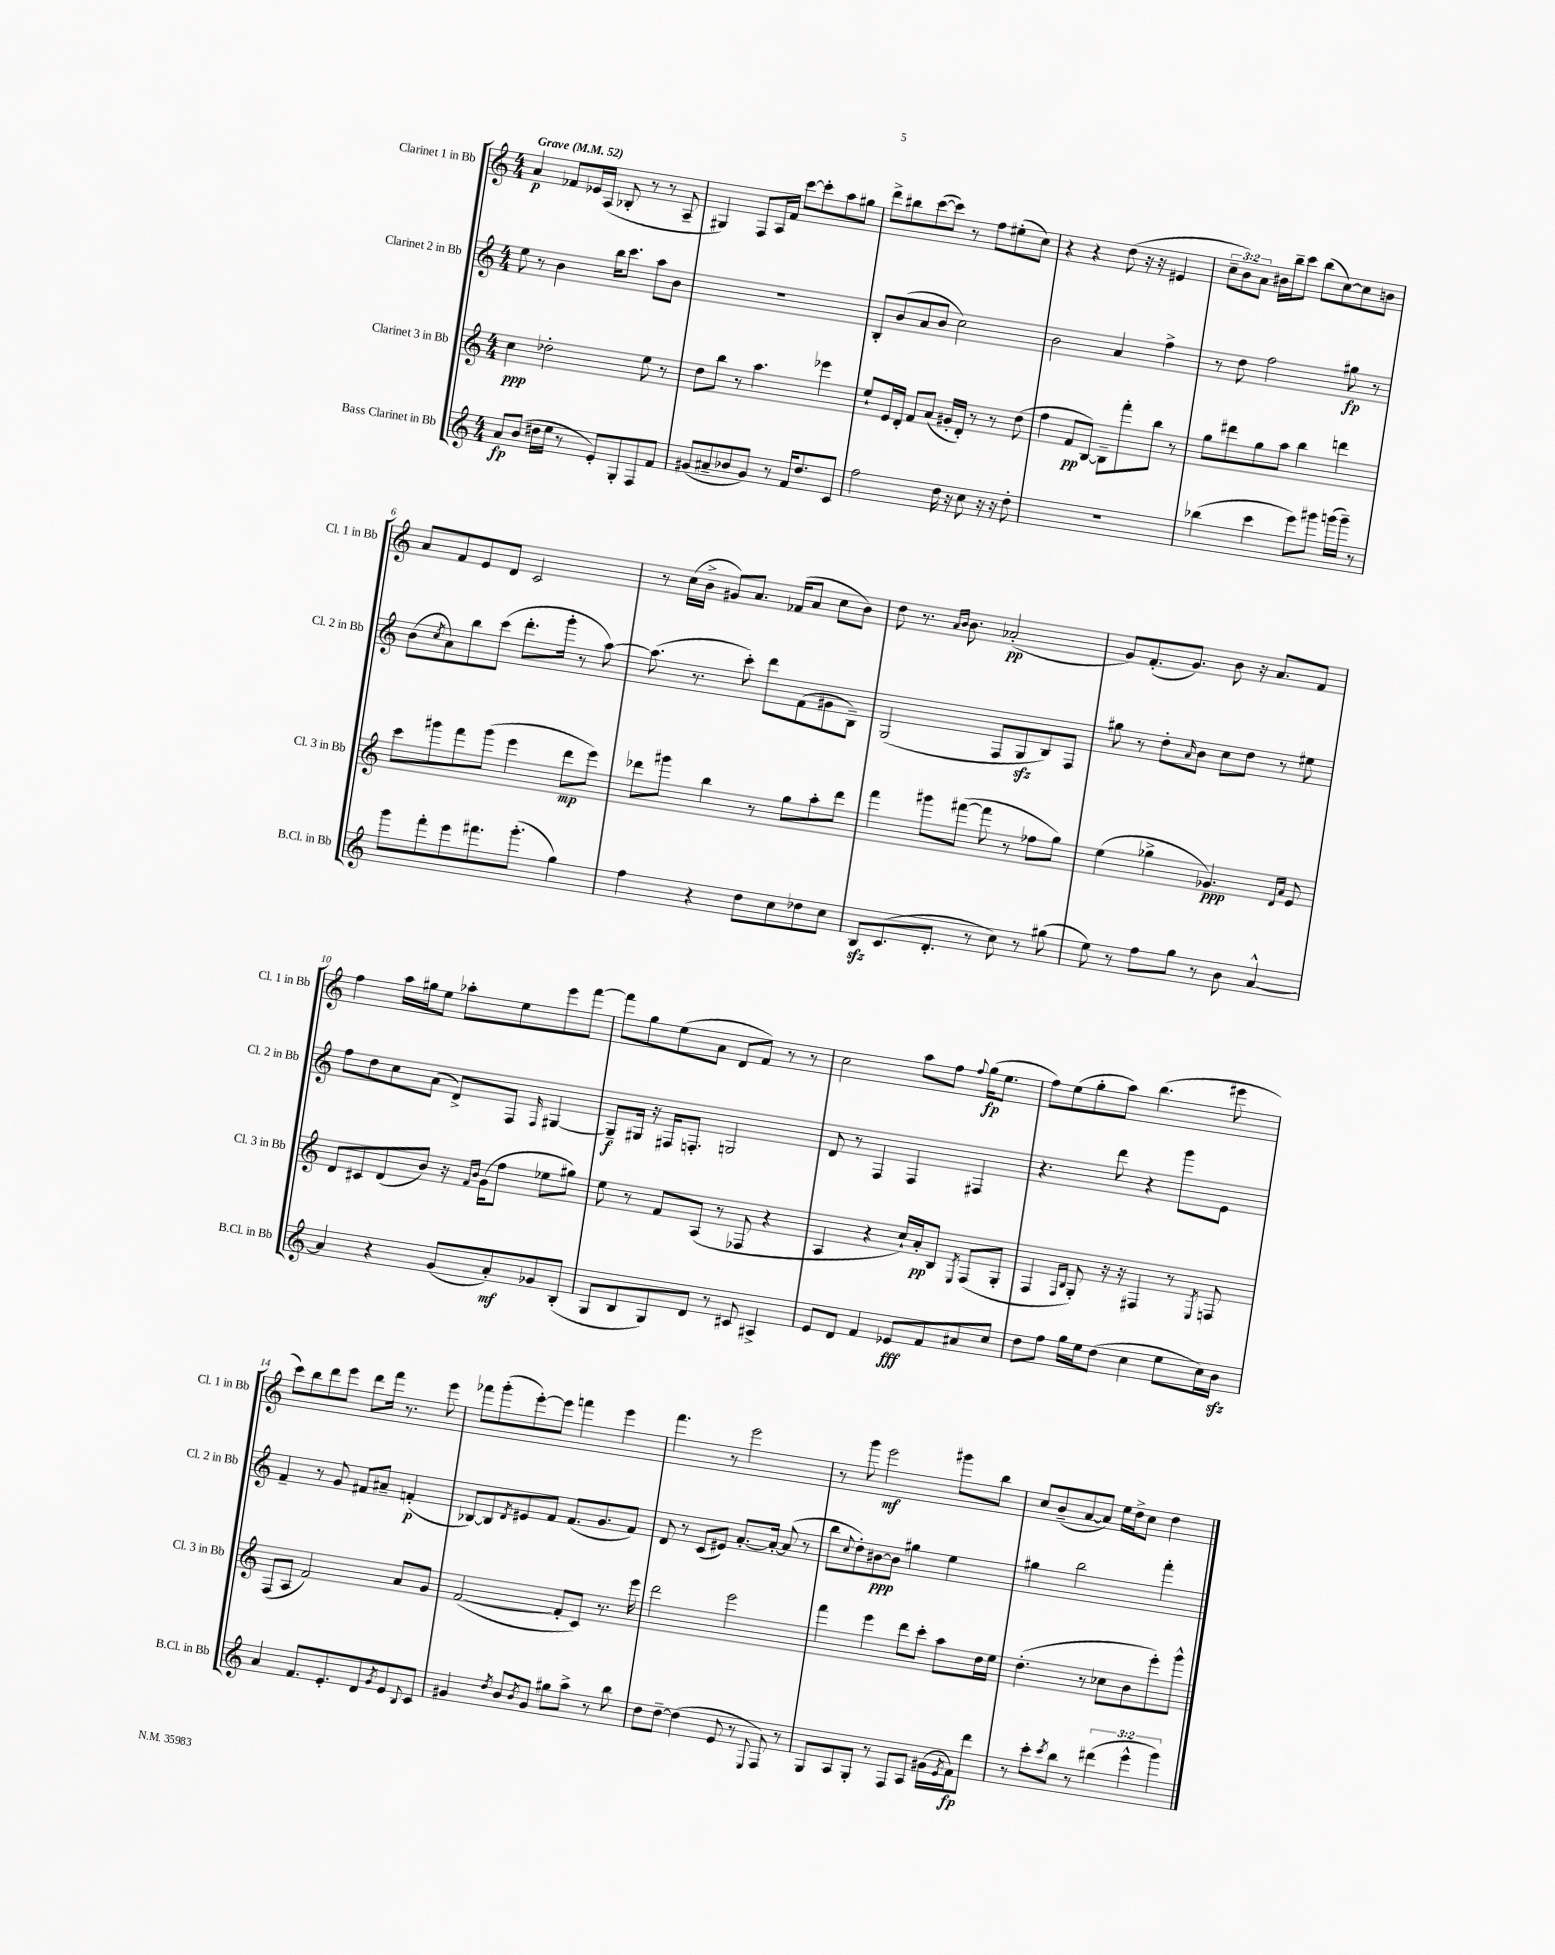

**kern	**kern	**kern	**kern
*staff4	*staff3	*staff2	*staff1
*clefG2	*clefG2	*clefG2	*clefG2
*k[]	*k[]	*k[]	*k[]
*M4/4	*M4/4	*M4/4	*M4/4
*MM52	*MM52	*MM52	*MM52
8a	4cc	8ee	4a
(8b	.	8r	.
16dd#	2dd-'	4b	8f-
16ee	.	.	.
8r	.	.	16e-
.	.	.	(16A
8e')	.	16bb	8B-'
.	.	8.ccc	.
8G'	.	.	8r
8F	8ee	8aa	8r
8f	8r	8b	8A~
=	=	=	=
(8g#	8dd	1r	4G#)
8a#~	8bb	.	.
8b-	8r	.	8F
8g#)	4.aa	.	16A
.	.	.	16f
8r	.	.	[8ccc
16f	.	.	8ccc']
8.dd	.	.	.
.	4eee-	.	8aa
8c	.	.	8gg#
=	=	=	=
2ff	8ee`	8B'	8ddd^
.	16e	(8b	8bb#
.	16d'	.	.
.	8f	8a	([8ccc
.	(8a	8b	8ccc])
16dd	16g#'	2cc)	8r
16r	16d')	.	.
8cc	8r	.	8ff
16r	8r	.	(8ee#'
16r	.	.	.
8dd'	(8dd	.	8cc)
=	=	=	=
1r	4ff	2b	4r
.	8f	.	4r
.	[8B)	.	.
.	8B~]	4a	(8dd
.	8fff'	.	16r
.	.	.	16r
.	8bb	4ff^	4e#
.	8r	.	.
=	=	=	=
(4bb-	8gg	8r	12cc~
.	.	.	12b)
.	8ddd#	8dd	.
.	.	.	12a
4ccc	8gg	2ff	16b#
.	.	.	16bb~
.	8aa	.	8ccc
8eee)	4bb	.	(8bb
8ggg#	.	.	[8cc)
(16ggg	4ddd	8gg#	8cc]
16ggg~)	.	.	.
8r	.	8r	8b
=	=	=	=
8ggg	8ccc	(8b	8a
.	.	8qcc	.
8fff'	8ggg#	8a)	8f
8eee	8fff	8bb	8e
8.fff#	(8ggg#	(8ccc	8d
.	4eee	8.ddd'	2c
(8.ggg'	.	.	.
.	.	16ggg'	.
4gg)	8ddd	8r	.
.	8eee)	[8aa)	.
=	=	=	=
4ff	8ddd-	(8.aa]	8r
.	8ggg#	.	(16cc
.	.	8.r	16b^
4r	4bb	.	8g#)
.	.	8ccc')	8.a
8dd	8r	8ddd	.
.	.	.	(16f-
8cc	8gg	(8f	8a
8dd-	8aa'	8g#	8cc
8cc	8ddd-	8B~)	8b)
=	=	=	=
8B	4fff	(2G	8dd
(8.c	.	.	8.r
.	8ggg#	.	.
.	.	.	16qqa
.	.	.	16qqb
8.d'	.	.	8.b
.	([8fff#	.	.
8r	8fff#]	8F	(2a-'
8cc)	8r	8G	.
8r	8ff-	8B)	.
(8gg#	8gg)	8F	.
=	=	=	=
8ee)	(4ee	8gg#	8g)
8r	.	8r	(8.f'
8ff	4gg-^	8dd'	.
.	.	.	8.g)
.	.	16qqa	.
8gg	.	8b	.
8r	4.g-)	8cc	8b
8b	.	8dd	16r
.	.	.	8.a
[4a^^	.	8r	.
.	16qqd	.	.
.	16qqa	.	.
.	8e	8ee#	8f
=	=	=	=
4a]	8d	8ff	4ff
.	8c#	8dd	.
4r	(8d	8cc	16aa
.	.	.	16gg#
.	8b)	(8a	8ee
(8g	16r	8d^)	8aa-'
.	16qqf	.	.
.	16qqb	.	.
.	(16g	.	.
8a')	8ff	8F	8ee
.	.	16qqF	.
8g-	8ee-	[4G#	8eee
(8B'	8gg#)	.	[8fff
=	=	=	=
8G	8ee	8G#~]	8fff]
8B	8r	16G#	8gg
.	.	16r	.
8G)	8f	16F#	(8ee
.	.	8.F'	.
8d	(8A	.	8a
8r	8r	2G	8d
8c#	8F-	.	8f)
4A#^	4r	.	8r
.	.	.	8r
=	=	=	=
8e	4A	8d	2cc
8d	.	8r	.
4f	4r	4F	.
8e-	16cc`)	4F	8aa
.	16a'	.	.
8f	8B	.	8ff
.	8qE	.	8qqff
8a#	(8F	4F#	(16gg
.	.	.	8.ee
8cc	8G'	.	.
=	=	=	=
8dd	4F	4.r	8ff)
8ff	.	.	(8ee
.	16qqF	.	.
.	16qqB	.	.
16gg	8G')	.	8gg'
16ee	.	.	.
(8dd	16r	8ddd	8aa)
.	16r	.	.
4cc	4F#	4r	(4.bb
8ee	8r	8ggg	.
.	8qE	.	.
16cc)	8F	8e	8eee#
16b	.	.	.
=	=	=	=
4a	(8F	4f~	8ccc)
.	8A	.	8bb
8.f	2f)	8r	8ddd
.	.	8g	8eee
8.e'	.	.	.
.	.	8f#	8ddd
8d	.	8a#~	16fff
.	.	.	8.r
8qg	.	.	.
8e	8a	(4f'	.
8qqB	.	.	.
8c	8g	.	8eee
=	=	=	=
4g#	([2f	[8B-)	8fff-
.	.	8B-]	(8ggg'
8qdd	.	8qd	.
8b	.	8e#	[8eee')
8qb	.	.	.
8g#	.	8f	8eee]
8gg#	8f']	(8.f	4fff
8aa^	8c)	.	.
.	.	8.g	.
8r	8.r	.	4eee
8bb	.	8f)	.
.	16eee	.	.
=	=	=	=
8dd	2ddd	8d	4.fff
[8dd~	.	8r	.
(4dd]	.	(8c	.
.	.	8e#)	8r
8e	2eee	[8.a'	2eee
8r	.	.	.
.	.	16a'_	.
8qqE	.	.	.
8F)	.	(8a]	.
8r	.	8r	.
=	=	=	=
8G	4fff	8bb	8r
.	.	8qqcc	.
8A	.	8dd')	8ggg
8G'	4eee	[8b#	2eee
8r	.	8b#]	.
8F	8ddd	4gg#	.
8A	8ccc'	.	.
(16g#	8aa	4ee	8ggg#
8qe	.	.	.
16f)	.	.	.
8ddd	16dd	.	8bb
.	16ee	.	.
=	=	=	=
8r	(4.dd'	4gg#	8cc
8ccc'	.	.	(8b~
8qccc	.	.	.
8bb	.	2bb	[8a
8r	8r	.	8a])
(6ddd#	8cc-	.	16ee
.	.	.	16dd^
.	8b	.	8cc
6eee^^	.	.	.
.	8eee')	4fff'	4dd
6ggg)	.	.	.
.	8ggg^^	.	.
==	==	==	==
*-	*-	*-	*-
